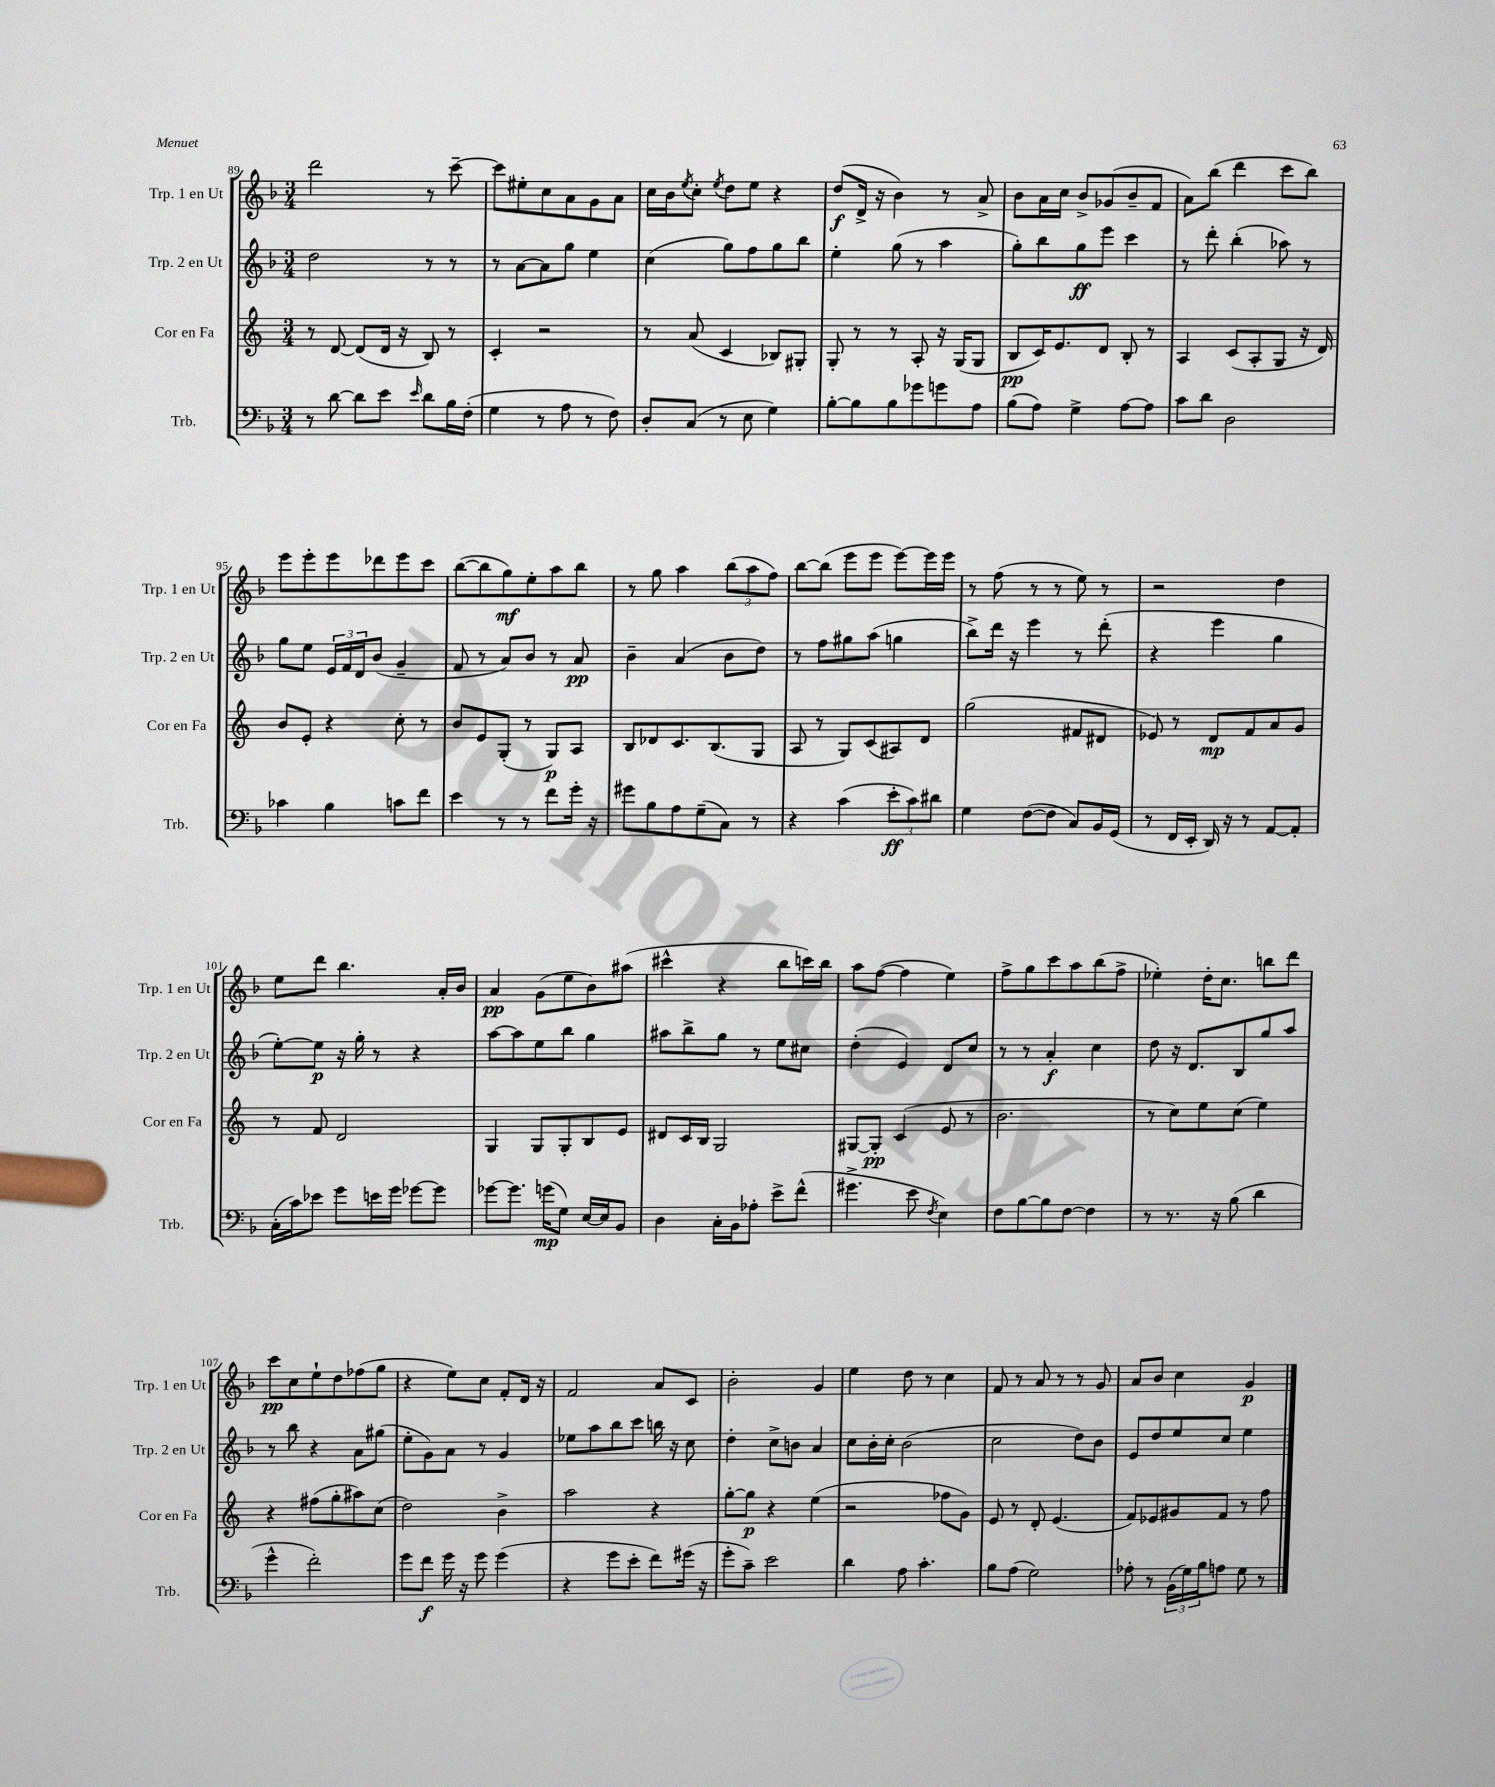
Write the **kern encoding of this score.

**kern	**kern	**kern	**kern
*staff4	*staff3	*staff2	*staff1
*clefF4	*clefG2	*clefG2	*clefG2
*k[b-]	*k[]	*k[b-]	*k[b-]
*M3/4	*M3/4	*M3/4	*M3/4
8r	8r	2dd	2ddd
[8d	[8d	.	.
8d]	(8d]	.	.
8e	16d	.	.
.	16r	.	.
16qqe	.	.	.
8d	8B)	8r	8r
16B-	8r	8r	[8ccc~
(16F'	.	.	.
=	=	=	=
4G	4c'	8r	8ccc]
.	.	[8a	8ee#'
8r	2r	8a]	8cc
8A	.	8gg	8a
8r	.	4ee	8g
8F)	.	.	8a
=	=	=	=
8D'	8r	(4cc	16cc
.	.	.	16b-
.	.	.	8qee
(8C	(8a	.	8cc'
.	.	.	8qee
8r	4c	8gg)	8dd
8E	.	8ff	8ee
4G)	8B-)	8gg	4r
.	8G#'	8bb-	.
=	=	=	=
[8B-'	8G'	4ee'	(8dd
8B-]	8r	.	16d^
.	.	.	16r
8B-	8r	(8gg	4b-)
8g-	8A'	8r	.
8g	16r	4aa	8r
.	(16G	.	.
8A	8G	.	8a^
=	=	=	=
(8B-	8B	8gg')	8b-
8A)	16c)	8bb-	16a
.	8.e	.	16cc
4G^	.	8gg	8b-^
.	8d	8eee	(8g-
[8A	8B'	4ccc	8b-~
8A]	8r	.	8f
=	=	=	=
8c	4A	8r	8a)
8d	.	8ddd'	(8bb-
2D	(8c	(4bb-'	4ddd
.	8A'	.	.
.	8G	8aa-)	8ccc
.	16r	8r	8bb-)
.	16d)	.	.
=	=	=	=
4c-	8b	8gg	8eee
.	8e'	8ee	8eee'
4B-	4r	24e	8eee
.	.	24f	.
.	.	24d	.
.	.	(8b-	8ddd-
8c	8cc'	4g~	8eee
8f	8r	.	8ccc
=	=	=	=
4e	8b	8f	([8bb-
.	8e	8r	8bb-]
8r	(8G'	8a)	8gg)
8r	8r	8b-	8ee'
8f	8G)	8r	8aa
16g'	8A	8a	8bb-
16r	.	.	.
=	=	=	=
8g#	8B	4b-~	8r
8B-	8d-	.	8gg
8A	8.c	(4a	4aa
(8G~	.	.	.
.	(8.B	.	.
8C)	.	8b-	(12bb-
.	.	.	12aa
8r	8G	8dd)	.
.	.	.	12ff)
=	=	=	=
4r	8A	8r	[8bb-
.	8r	8ff	(8bb-]
(4c	8G)	8gg#	8eee
.	(8c	(8aa	8eee
12e'	8A#)	4gg	[8eee)
12c)	.	.	.
.	8d	.	16eee]
12d#	.	.	.
.	.	.	16eee
=	=	=	=
4G	(2gg	8bb-^)	8r
.	.	16ddd	(8ff
.	.	16r	.
([8F	.	4eee	8r
8F]	.	.	8r
8C)	8f#	8r	8ee)
16BB-	8d#	(8ddd'	8r
(16GG	.	.	.
=	=	=	=
8r	8e-)	4r	2r
16FF	8r	.	.
16EE'	.	.	.
16DD)	8d	4eee	.
16r	.	.	.
8r	8f	.	.
[8AA	8a	4gg	4dd
8AA']	8g	.	.
=	=	=	=
(16C'	8r	[8ee')	8ee
16c)	.	.	.
8e-	8f	8ee]	8ddd
8g	2d	16r	4.bb-
.	.	16gg'	.
16e	.	8r	.
16g	.	.	.
[8g-	.	4r	.
8g-]	.	.	16a'
.	.	.	16b-
=	=	=	=
[8g-	4G	[8aa	4a
8.g-]	.	8aa]	.
.	8G	8ee	(8g
(16g	.	.	.
8G)	8G'	8bb-	8ee
[16E	8B	4gg	8b-)
16E]	.	.	.
8BB-	8e	.	(8aa#
=	=	=	=
4D	8d#	8aa#	4ccc#^^
.	16c	8bb-^	.
.	16B	.	.
16C'	2G	8gg	4r
16BB-	.	.	.
8A-'	.	8r	.
8e^	.	8ee	8bb-
(8f^^	.	8cc#	16ccc)
.	.	.	16bb-
=	=	=	=
4.g#^	[8G#	(4dd'	8aa
.	8G#']	.	([8ff
.	(4c	4e)	4ff]
8e	.	.	.
8qF	.	.	.
4E)	8e	8d	4ee)
.	8r	8cc	.
=	=	=	=
8F	2.b	8r	8ff^
[8B-	.	8r	8gg
8B-]	.	4a'	8ccc
[8F	.	.	8aa
4F]	.	4cc	(8bb-
.	.	.	8ff^
=	=	=	=
8r	8r	8dd	4ee-')
8.r	8cc)	16r	.
.	.	8.d	.
.	8ee	.	16dd'
16r	.	.	8.cc
(8B-	(8cc	8B-	.
4d	4ee)	8gg	8bb
.	.	8aa	8ddd
=	=	=	=
4g^^	4r	8r	8ccc
.	.	8bb-	8cc
2f')	(8ff#	4r	8ee`
.	8gg'	.	8dd
.	8aa#)	8a	(8ff-
.	(8cc	(8gg#	8gg
=	=	=	=
8g	2dd)	8ee'	4r
8f	.	8g)	.
16g	.	8a	8ee)
16r	.	.	.
8g	.	8r	8cc
(4g	4b^	4g	8f'
.	.	.	16d
.	.	.	16r
=	=	=	=
4r	2aa	8ee-	2f
.	.	8aa	.
8g	.	8bb-	.
8e'	.	8ccc	.
8f)	4r	16bb	8a
.	.	16r	.
(16g#	.	8cc	8c
16r	.	.	.
=	=	=	=
8g'	[8gg'	4dd'	2b-'
8c~)	8gg]	.	.
2e	4r	8cc^	.
.	.	8b	.
.	(4ee	4a	4g
=	=	=	=
4d	2r	8cc	4ee
.	.	16b-'	.
.	.	16cc'	.
8A	.	(2b-	8dd
4.c'	.	.	8r
.	8ff-	.	4cc
.	8g)	.	.
=	=	=	=
8B-	8e	2cc	8f
(8A	8r	.	8r
2G)	8d'	.	8a
.	(4.e	.	8r
.	.	8dd)	8r
.	.	8b-	8g
=	=	=	=
8A-'	8f)	8e	8a
8r	8e-	8dd	8b-
(24BB-	8g#	8ee	4cc
24G)	.	.	.
24B-	.	.	.
8A	8f	8cc	.
8G	8r	4ee	4g
8r	8ff	.	.
==	==	==	==
*-	*-	*-	*-
